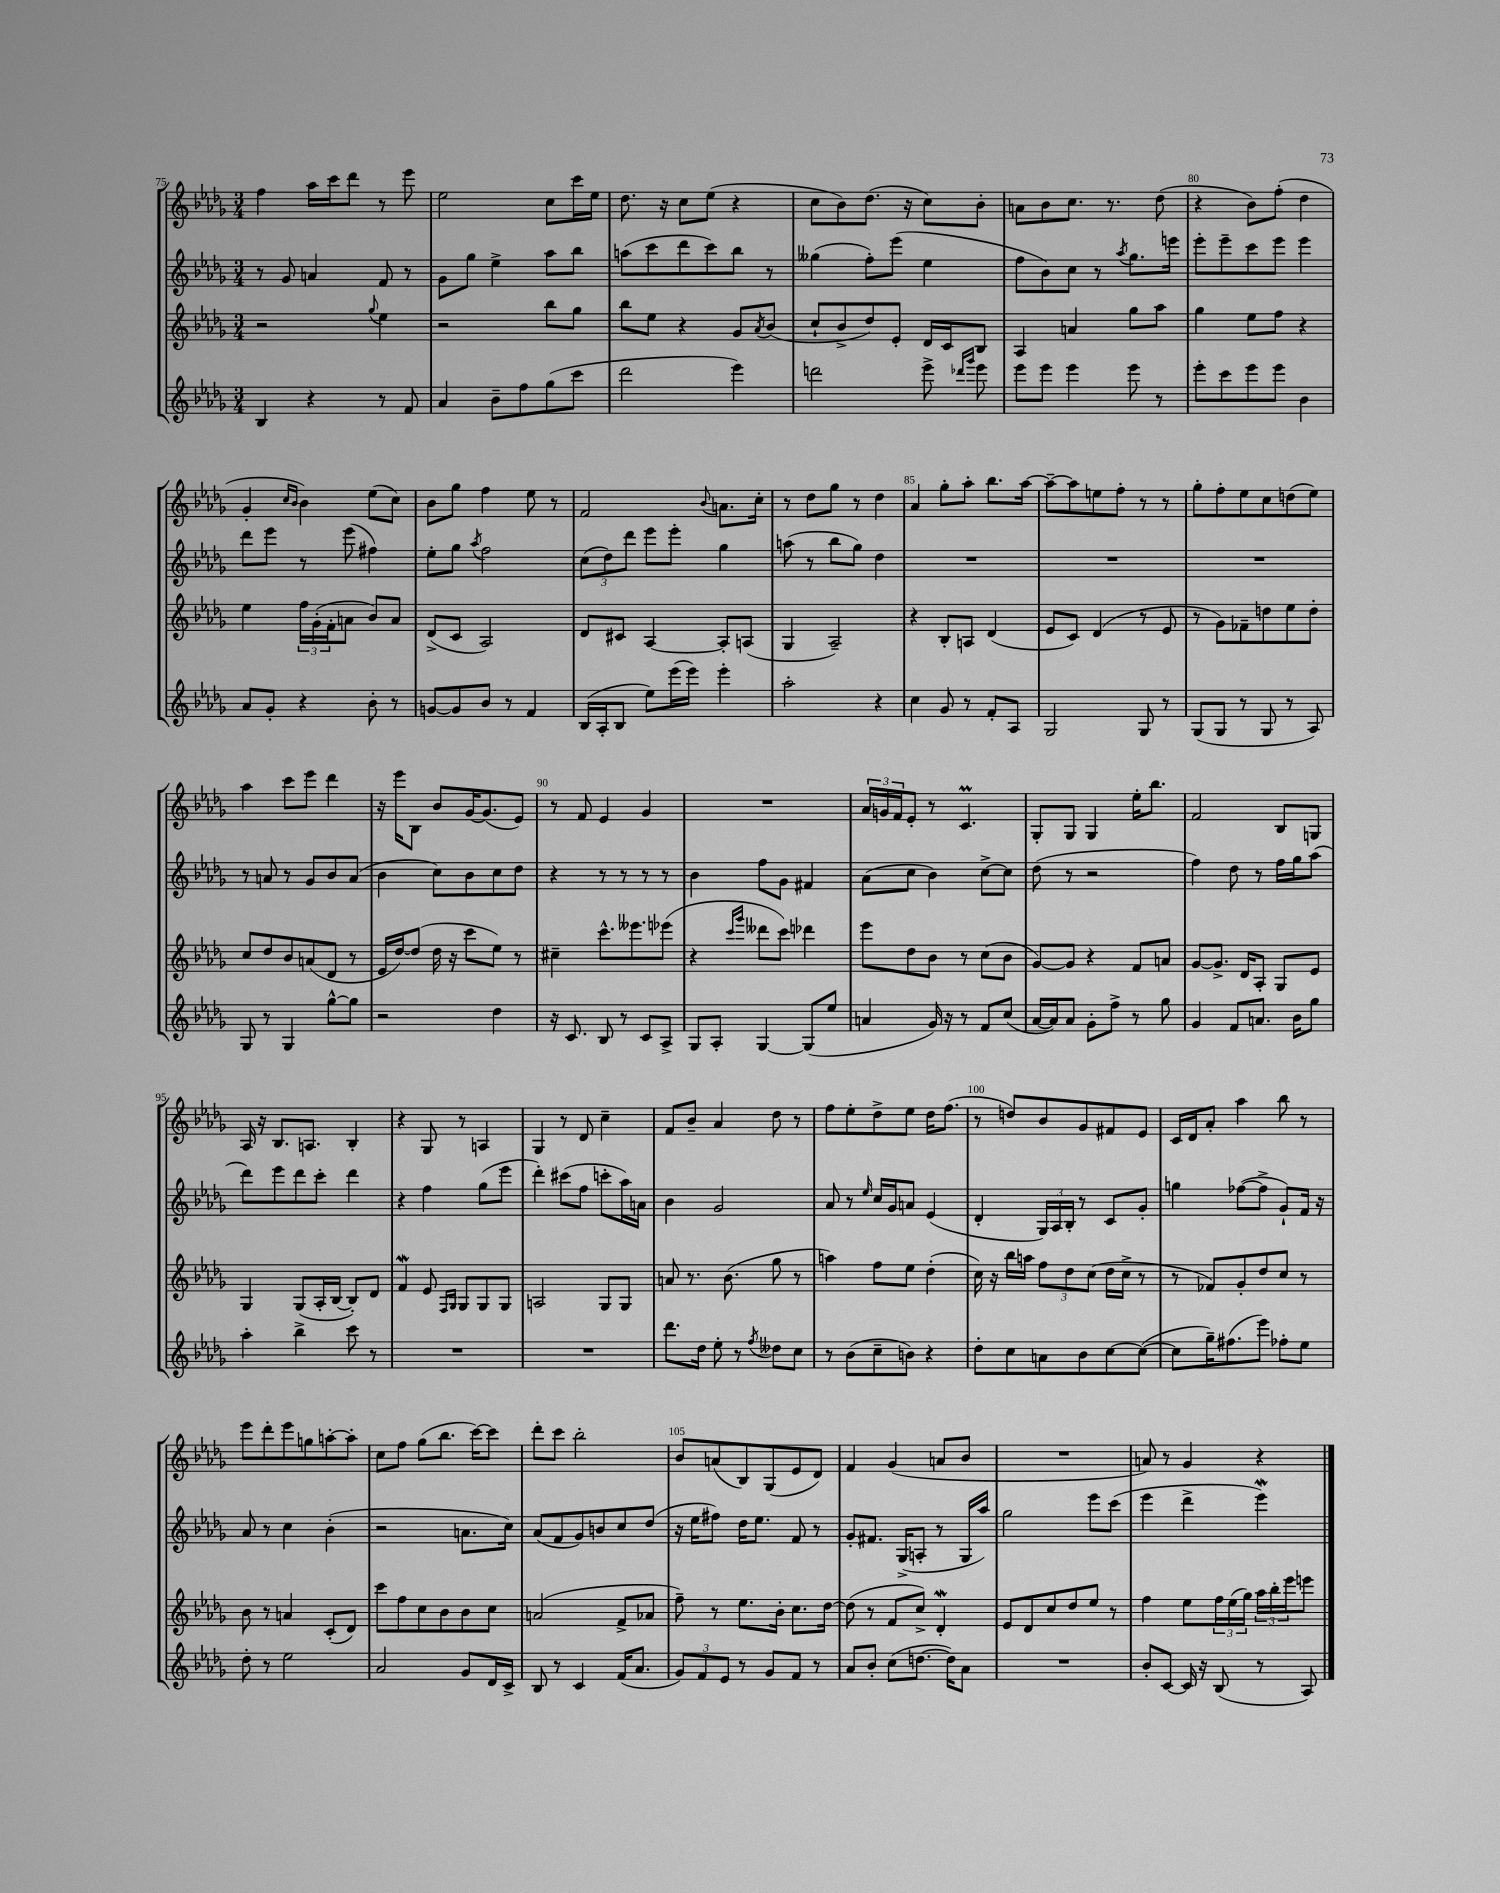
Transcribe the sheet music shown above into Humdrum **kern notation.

**kern	**kern	**kern	**kern
*staff4	*staff3	*staff2	*staff1
*clefG2	*clefG2	*clefG2	*clefG2
*k[b-e-a-d-g-]	*k[b-e-a-d-g-]	*k[b-e-a-d-g-]	*k[b-e-a-d-g-]
*M3/4	*M3/4	*M3/4	*M3/4
4B-/	2r	8r	4ff\
.	.	8g-/	.
4r	.	4a/	16aa-\LL
.	.	.	16ccc\J
.	.	.	8ddd-\J
.	8qqgg-/	.	.
8r	4ee-\	8f/	8r
8f/	.	8r	8eee-\
=	=	=	=
4a-/	2r	8g-\L	2ee-\
.	.	8gg-\J	.
8b-~\L	.	4ee-^\	.
8ff\	.	.	.
(8gg-\	8bb-\L	8aa-\L	8cc\L
8ccc\J	8gg-\J	8bb-\J	16ccc\L
.	.	.	16ee-\JJ
=	=	=	=
2ddd-\	8bb-\L	(8aa\L	8.dd-\
.	8ee-\J	8ccc\	.
.	.	.	16r
.	4r	8ddd-\	8cc\L
.	.	8ccc\)	(8ee-\J
4eee-\)	8g-/L	8bb-\J	4r
.	8qa-/	.	.
.	(8b-/J	8r	.
=	=	=	=
2ddd\	8cc`/L	(4gg--\	8cc\L
.	8b-^/	.	8b-\)
.	8dd-/)	8ff'\L)	(8.dd-\J
.	8e-'/J	(8eee-\J	.
.	.	.	16r
8eee-^\	16d-/LL	4ee-\	8cc\L)
.	16c/J	.	.
16qqddd-/LL	.	.	.
16qqggg-/JJ	.	.	.
8eee-\	8B-/J	.	8b-'\J
=	=	=	=
8eee-\L	4A-/	8ff\L	8a\L
8eee-\J	.	8b-\)	8b-\
4eee-\	4a/	8cc\J	8.cc\J
.	.	8r	.
.	.	.	8.r
.	.	8qaa-/	.
8eee-\	8gg-\L	8.gg-\L	.
8r	8aa-\J	.	(8dd-\
.	.	16eee\Jk	.
=	=	=	=
8eee-'\L	4gg-\	8eee-'\L	4r
8ccc\	.	8eee-~\	.
8eee-\	8ee-\L	8ccc\	8b-\L)
8eee-\J	8ff\J	8eee-\J	(8ff'\J
4b-\	4r	4eee-\	4dd-\
=	=	=	=
8a-/L	4ee-\	8ddd-\L	4g-'/
8g-'/J	.	8eee-\J	.
.	.	.	16qqcc/LL
.	.	.	16qqb-/JJ
4r	24ff\LL	8r	4b-\)
.	(24g-'\	.	.
.	24f'\J	.	.
.	8a\J	(8eee-\	.
8b-'\	8b-/L)	4ff#\)	(8ee-\L
8r	8a/J	.	8cc\J)
=	=	=	=
[8g/L	(8d-^/L	8ee-'\L	8b-\L
8g/]	8c/J	8gg-\J	8gg-\J
.	.	8qaa-/	.
8b-/J	2A-/)	2ff\	4ff\
8r	.	.	.
4f/	.	.	8ee-\
.	.	.	8r
=	=	=	=
(16B-/LL	8d-/L	(12cc\L	2f/
16A-'/J	.	.	.
.	.	12dd-\)	.
8B-/J	8c#/J	.	.
.	.	12ddd-\J	.
8ee-\L)	[4A-/	8eee-\L	.
(16eee-\L	.	8eee-'\J	.
16eee-\JJ)	.	.	.
.	.	.	8qqb-/
4eee-'\	8A-'/]L	4gg-\	8.a\L
.	(8A/J	.	.
.	.	.	16cc'\Jk
=	=	=	=
2aa-'\	4G-/	(8aa\	8r
.	.	8r	8dd-\L
.	2A-~/)	8bb-\L	8gg-\J
.	.	8gg-\J)	8r
4r	.	4dd-\	4dd-\
=	=	=	=
4cc\	4r	2.r	4a-/
8g-/	8B-'/L	.	8gg-'\L
8r	8A/J	.	8aa-'\J
8f'/L	(4d-/	.	8.bb-\L
8A-/J	.	.	.
.	.	.	[16aa-\Jk
=	=	=	=
2G-/	8e-/L	2.r	8aa-~\_L
.	8c/J)	.	8aa-\]
.	(4d-/	.	8ee\
.	.	.	8ff'\J
8G-/	8r	.	8r
8r	8e-/	.	8r
=	=	=	=
(8G-/L	8r	2.r	8gg-'\L
8G-/J	8g-\L)	.	8ff'\
8r	8f-~\	.	8ee-\
8G-/	8dd\	.	8cc\
8r	8ee-\	.	(8dd\
8A-/)	8dd'\J	.	8ee-\J)
=	=	=	=
8G-/	8cc/L	8r	4aa-\
8r	8dd-/	8a/	.
4G-/	8b-/	8r	8ccc\L
.	(8a/	8g-/L	8eee-\J
[8gg-^^\L	8d-/J	8b-/	4ddd-\
8gg-\]J	8r	(8a/J	.
=	=	=	=
2r	16e-/LL	4b-\	16r
.	[16dd-/J)	.	16eee-\LK
.	(8dd-/]J	.	8B-\J
.	16dd-\	8cc\L)	8b-/L
.	16r	.	.
.	8ccc\L	8b-\	[16g-/K
.	.	.	(8.g-/]
4dd-\	8ee-\J)	8cc\	.
.	8r	8dd-\J	8e-/J)
=	=	=	=
16r	4cc#~\	4r	8r
8.c/	.	.	.
.	.	.	8f/
8B-/	8.ccc^^\L	8r	4e-/
8r	.	8r	.
.	8.eee--\	.	.
8c/L	.	8r	4g-/
8A-^/J	(8eee-\J	8r	.
=	=	=	=
8G-/L	4r	4b-\	2.r
8A-'/J	.	.	.
.	16qqccc/LL	.	.
.	16qqggg-/JJ	.	.
[4G-/	8ddd--\L	8ff\L	.
.	8ccc\J)	8g-\J	.
(8G-/]L	4ddd-\	4f#/	.
8ee-/J	.	.	.
=	=	=	=
4a/	8eee-\L	(8a-\L	24a-/LL
.	.	.	24g/
.	.	.	24f/J
.	8dd-\	8cc\J	8e-'/J
16g-/)	8b-\J	4b-\)	8r
16r	.	.	.
8r	8r	.	4.c/
8f/L	(8cc\L	[8cc^\L	.
(8cc/J	8b-\J	8cc\]J	.
=	=	=	=
[16a-/LL	[8g-/L)	(8dd-\	8G-'/L
16a-/]J)	.	.	.
8a-/J	8g-/]J	8r	8G-/J
8g-'\L	4r	2r	4G-/
8ff^\J	.	.	.
8r	8f/L	.	16ee-'\LK
.	.	.	8.bb-\J
8gg-\	8a/J	.	.
=	=	=	=
4g-/	[8g-/L	4ff\)	2f/
.	8.g-^/]J	.	.
8f/L	.	8dd-\	.
.	16d-/LK	.	.
8.a/J	8A-'/J	8r	.
.	8G-/L	16ff\LL	8B-/L
16b-\LK	.	16gg-\J	.
8gg-\J	8e-/J	(8aa-\J	8G/J
=	=	=	=
4aa-'\	4G-/	8ddd-\L)	16A-/
.	.	.	16r
.	.	8eee-\	8.B-/L
4bb-^\	(8G-/L	8ddd-\	.
.	.	.	8.A/J
.	16A-'/L	8ccc'\J	.
.	[16B-/JJ	.	.
8ccc\	8B-'/]L)	4ddd-\	4B-'/
8r	8d-/J	.	.
=	=	=	=
2.r	4f/	4r	4r
.	8e-/	4ff\	8G-/
.	16qqF/LL	.	.
.	16qqG-/JJ	.	.
.	8G-/L	.	8r
.	8G-/	(8gg-\L	4A/
.	8G-/J	8eee-\J	.
=	=	=	=
2.r	2A/	4ddd-'\)	4G-/
.	.	(8ccc#\L	8r
.	.	8ff\J	8d-/
.	8G-/L	8ccc'\L	4cc~\
.	8G-/J	16aa-\L)	.
.	.	16a\JJ	.
=	=	=	=
8.ddd-\L	8a/	4b-\	8f/L
.	8.r	.	8b-~/J
16dd-\Jk	.	.	.
8ee-'\	.	2g-/	4a-/
.	(8.b-\	.	.
8r	.	.	.
8qff/	.	.	.
8dd--\L	8gg-\	.	8dd-\
8cc\J	8r	.	8r
=	=	=	=
8r	4aa\)	8a-/	8ff\L
(8b-\L	.	8r	8ee-'\
.	.	16qqee-/	.
8cc~\	8ff\L	16cc/LL	8dd-^\
.	.	16g-/J	.
8b\J)	8ee-\J	8a/J	8ee-\J
4r	(4dd-'\	(4e-/	16dd-\LK
.	.	.	(8.ff\J
=	=	=	=
8dd-'\L	16cc\)	4d-'/	8r
.	16r	.	.
8cc\	16bb-\LL	.	8dd/L)
.	16aa\JJ	.	.
8a\	12ff\L	24G-/LL)	8b-/
.	.	24A-/	.
.	12dd-\	24B-'/JJ	.
8b-\	.	8r	8g-/
.	(12cc\J	.	.
[8cc\	16dd-\LL	8c/L	8f#/
.	16cc^\JJ	.	.
(8cc\_J	8r	8g-'/J	8e-/J
=	=	=	=
8cc\]L	8r	4gg\	16c/LL
.	.	.	16d-/J
16gg-~\K)	8f-/L)	.	8a-'/J
(8.ff#\	.	.	.
.	8g-'/	([8ff-\L	4aa-\
8eee-\J)	8dd-/	8ff-^\]J	.
8ff-'\L	8cc/J	8g-`/L)	8bb-\
8ee-\J	8r	16f/Jk	8r
.	.	16r	.
=	=	=	=
8dd-'\	8b-\	8a-/	8eee-\L
8r	8r	8r	8ddd-'\
2ee-\	4a/	4cc\	8eee-\
.	.	.	8gg\
.	(8c'/L	(4b-'\	[8aa'\
.	8d-/J)	.	8aa'\]J
=	=	=	=
2a-/	8ccc\L	2r	8cc\L
.	8ff\	.	8ff\J
.	8cc\	.	(8gg-\L
.	8b-\	.	8.bb-\J
8g-/L	8b-\	8.a\L	.
.	.	.	[16ccc\LK)
16d-/L	8cc\J	.	8ccc\]J
16c^/JJ	.	16cc\Jk)	.
=	=	=	=
8B-/	(2a/	(8a-/L	8ddd-'\L
8r	.	8f/	8ccc\J
4c/	.	8g-/)	2bb-'\
.	.	8b/	.
(16f/LK	8f^/L	8cc/	.
8.a-/J	.	.	.
.	8a-/J	(8dd-/J	.
=	=	=	=
12g-/L)	8ff~\)	16r	8b-/L
.	.	16ee-\LK	.
12f/	.	.	.
.	8r	8ff#\J)	(8a/
12e-/J	.	.	.
8r	8.ee-\L	16dd-\LK	8B-/)
.	.	8.ee-\J	.
8g-/L	.	.	(8G-/
.	16b-'\Jk	.	.
8f/J	8.cc\L	8f/	8e-/
8r	.	8r	8d-/J)
.	[16dd-\Jk	.	.
=	=	=	=
8a-/L	(8dd-\]	8g-'/L	4f/
8b-'/J	8r	8.f#/J	.
(8cc\L	8f/L	.	(4g-/
.	.	(16G-^/LK	.
[8.dd\J	8cc^/J)	8A'/J	.
.	4d-'/	8r	8a/L
16dd\]LK)	.	.	.
8a-\J	.	16G-/LL	8b-/J
.	.	16aa-/JJ)	.
=	=	=	=
2.r	8e-/L	2gg-\	2.r
.	8d-/	.	.
.	8cc/	.	.
.	8dd-/	.	.
.	8ee-/J	8eee-\L	.
.	8r	(8ccc\J	.
=	=	=	=
8b-'/L	4ff\	4eee-\	8a/)
[8c/J	.	.	8r
16c/]	8ee-\L	4ddd-^\	4g-/
16r	.	.	.
(8B-/	24ff\L	.	.
.	(24ee-\	.	.
.	24gg-\JJ)	.	.
8r	24aa-\LL	4eee-\)	4r
.	24bb-'\	.	.
.	24eee-\J	.	.
8A-/)	8eee\J	.	.
==	==	==	==
*-	*-	*-	*-
